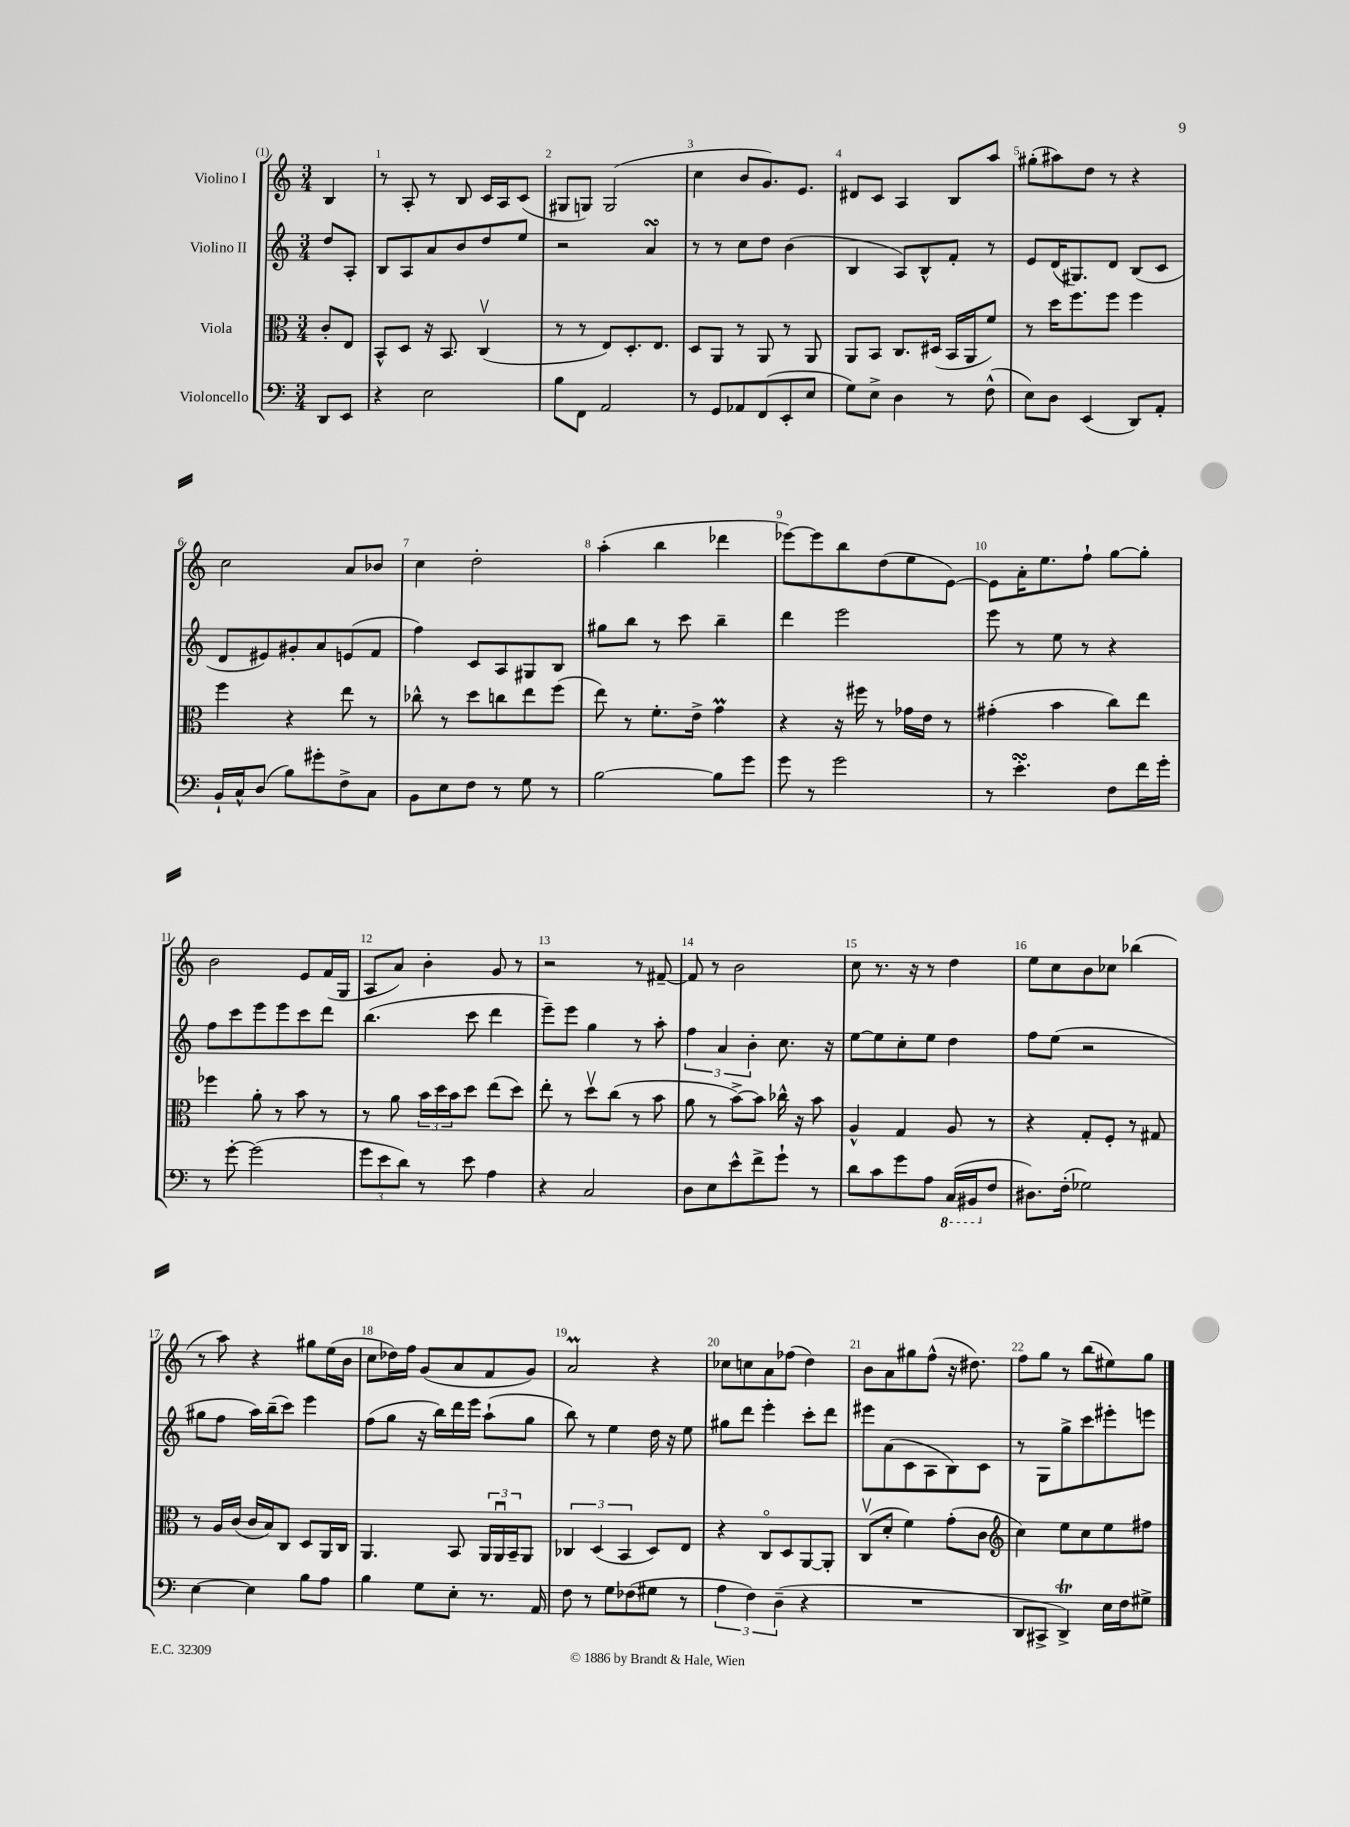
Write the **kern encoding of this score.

**kern	**kern	**kern	**kern
*part4	*part3	*part2	*part1
*staff4	*staff3	*staff2	*staff1
*I"Violoncello	*I"Viola	*I"Violino II	*I"Violino I
*clefF4	*clefC3	*clefG2	*clefG2
*k[]	*k[]	*k[]	*k[]
*M3/4	*M3/4	*M3/4	*M3/4
=	=	=	=
8DD/L	8c'/L	8dd/L	4B/
8EE/J	8E/J	8A'/J	.
=1	=1	=1	=1
4r	8BB^^/L	8B/L	8r
.	8D/J	8A/	8A'/
2E\	16r	8a/	8r
.	8.BB/	.	.
.	.	8b/	8B/
.	(4Cv/	8dd/	16c/LL
.	.	.	16A/J
.	.	8ee/J	(8c/J
=2	=2	=2	=2
8B\L	8r	2r	8G#X/L
8FF\J	8r	.	8Gn/J)
2AA/	8E/L)	.	(2G/
.	8.D'/	.	.
.	.	4asSSS/	.
.	8.E/J	.	.
=3	=3	=3	=3
8r	8D/L	8r	4cc\
8GG/L	8AA/J	8r	.
8AA-X/	8r	8cc\L	8b/L
(8FF/	8AA/	8dd\J	8.g/)
8EE'/	8r	(4b\	.
.	.	.	8.e/J
8E/J	8AA/	.	.
=4	=4	=4	=4
8G\L)	8AA/L	4B/	8d#X/L
8E^\J	8BB/J	.	8c/J
4D\	8.C/L	8A/L)	4A/
.	.	8B^^/	.
.	(16D#X/Jk	.	.
8r	16BB/LL	8f'/J	8B/L
.	16AA/J	.	.
(8F^^\	8f/J)	8r	8aa/J
=5	=5	=5	=5
8E\L)	8r	8e/L	(8gg#X'\L
8D\J	16dd\KL	(16d/K	8aa#X\)
.	8.ff\	8.G#X/)	.
(4EE/	.	.	8dd\J
.	8ff\J	8d/J	8r
8DD/L)	4ff\	(8B/L	4r
8AA'/J	.	8c/J	.
!!LO:LB:g=z
=6	=6	=6	=6
16BB`/LL	4ff\	8d/L	2cc\
16C^^/J	.	.	.
(8D/J	.	8e#X/)	.
8B\L)	4r	8g#X'/	.
8g#X'\	.	8a/	.
8F^\	8ee\	(8en/	8a/L
8C\J	8r	8f/J	8b-X/J
=7	=7	=7	=7
8BB\L	8cc-X^^\	4ff\)	4cc\
8E\	8r	.	.
8F\J	8dd\L	8c/L	2dd'\
8r	8ccn\	8A/	.
8G\	8ee\	8G#X/	.
8r	(8ff\J	8B/J	.
=8	=8	=8	=8
[2B\	8ee\)	8gg#X\L	(4aa'\
.	8r	8bb\J	.
.	8.f'\L	8r	4bb\
.	.	8ccc\	.
.	16e^\Jk	.	.
8B\L]	4gM\	4bb~\	4ddd-X\
8g\J	.	.	.
=9	=9	=9	=9
8g\	4r	4ddd\	[8eee-X\L)
8r	.	.	8eee-\]
2g\	16r	2eee\	8bb\
.	16ff#X\	.	.
.	8r	.	(8dd\
.	16g-X\LL	.	8ee\
.	16e\JJ	.	.
.	8r	.	[8e\J)
=10	=10	=10	=10
8r	(4g#X'\	8eee\	8e\L]
4.esSsS'\	.	8r	16a'\K
.	.	.	8.ee\
.	4b\	8ee\	.
.	.	8r	8ff`\J
8F\L	8cc\L)	4r	[8gg\L
16f\L	8ee\J	.	8gg'\J]
16g'\JJ	.	.	.
!!LO:LB:g=z
=11	=11	=11	=11
8r	4ff-X\	8ff\L	2b\
[8g'\	.	8ccc\	.
(2g\]	8a'\	8eee\	.
.	8r	8eee\	.
.	8b\	8ccc\	8e/L
.	8r	8ddd\J	(16f/L
.	.	.	16G/JJ
=12	=12	=12	=12
12g\L	8r	(4.bb\	8A/L
12e\	.	.	.
.	8a\	.	8a/J)
12d\J)	.	.	.
8r	24b\LL	.	4b'\
.	24dd\	.	.
.	24b\J	.	.
8e\	8dd\J	8ccc\	.
4A\	(8ee\L	4ddd\	8g/
.	8dd\J)	.	8r
=13	=13	=13	=13
4r	8ee'\	8eee~\L)	2r
.	8r	8eee\J	.
2C/	8ddv\L	4gg\	.
.	(8cc\J	.	.
.	8r	8r	8r
.	8b\	8aa'\	[8f#X~/
=14	=14	=14	=14
8D\L	8a\	6ff\	8f#/]
8E\	8r	.	8r
.	.	6a/	.
8e^^\	[8b^\L)	.	2b\
.	.	6b'\	.
8f^\	8b\J]	.	.
8g`\J	16cc-X^^\	8.cc\	.
.	16r	.	.
8r	8b\	.	.
.	.	16r	.
=15	=15	=15	=15
8d\L	4A^^/	[8ee\L	8cc\
8c\	.	8ee\]	8.r
8g\	4G/	8cc'\	.
.	.	.	16r
8A\J	.	8ee\J	8r
*8ba	*	*	*
(16CC/LL	8A/	4dd\	4dd\
16BBB#X/J	.	.	.
*X8ba	*	*	*
8F/J	8r	.	.
=16	=16	=16	=16
8.D#X\L)	4r	8ff\L	8ee\L
.	.	(8ee\J	8cc\
(16F'\Jk	.	.	.
2G-X\)	8G'/L	2r	8b\
.	8F'/J	.	8cc-X\J
.	8r	.	(4bb-X\
.	8G#X/	.	.
!!LO:LB:g=z
=17	=17	=17	=17
[4E\	8r	8gg#X\L	8r
.	16A/LL	8ff\J	8aa\)
.	(16c/JJ	.	.
4E\]	16c/LL	16aa\LL)	4r
.	16B/J)	(16bb~\J	.
.	8C/J	8ccc\J)	.
8B\L	8D/L	4eee\	8gg#X\L
8A\J	16AA/L	.	(16ee\L
.	16C/JJ	.	16b\JJ
=18	=18	=18	=18
4B\	4.AA/	(8ff\L	8cc\L
.	.	8gg\J	16dd-X\L)
.	.	.	16ff\JJ
8G\L	.	16r	(8g/L
.	.	16bb\LL)	.
8E'\J	8BB/	16ddd\	8a/
.	.	16eee\JJ	.
8.r	24AA/LL	(8aa`\L	8f/
.	24AAu/	.	.
.	24BB~/J	.	.
.	8AA/J	8gg\J	8g/J)
16AA/	.	.	.
=19	=19	=19	=19
8F\	6C-X/	8bb\)	2aM/
8r	.	8r	.
.	(6D/	.	.
8G\L	.	4ee\	.
.	6BB/	.	.
(8F-X\	.	.	.
8G#X\J	8D/L)	16dd\	4r
.	.	16r	.
8r	8E/J	8ee\	.
=20	=20	=20	=20
6A\	4r	8gg#X\L	8cc-X\L
.	.	8ddd\J	8ccn\
6F\)	.	.	.
.	8C/L	4eee'\	8a\
(6D~\	.	.	.
.	8D/	.	(8ff-X\J
4r	[8AA/	8ccc'\L	4dd\)
.	8AA'/J]	8ddd\J	.
=21	=21	=21	=21
2.r	(8Cv/L	8eee#X\L	8b\L
.	8d'/J	(8a\	8a\
.	4f\)	8c\	8gg#X\
.	.	8A\	(8ff^^\J
.	(8g'\L	8B\)	16r
.	.	.	8.dd#X\)
.	8c\J	8c\J	.
=22	=22	=22	=22
*	*clefG2	*	*
8DD/L	4cc\)	8r	8ff\L
8CC#X^/J	.	8G\L	8gg\J
4DDT^/)	8ee\L	8gg^\	8r
.	8cc\	8ccc\	(8bb\L
16E\LL	8ee\	8eee#X'\	8ee#X\)
16F\J	.	.	.
8G#X^\J	8ff#X\J	8eeen\J	8gg\J
==	==	==	==
*-	*-	*-	*-
